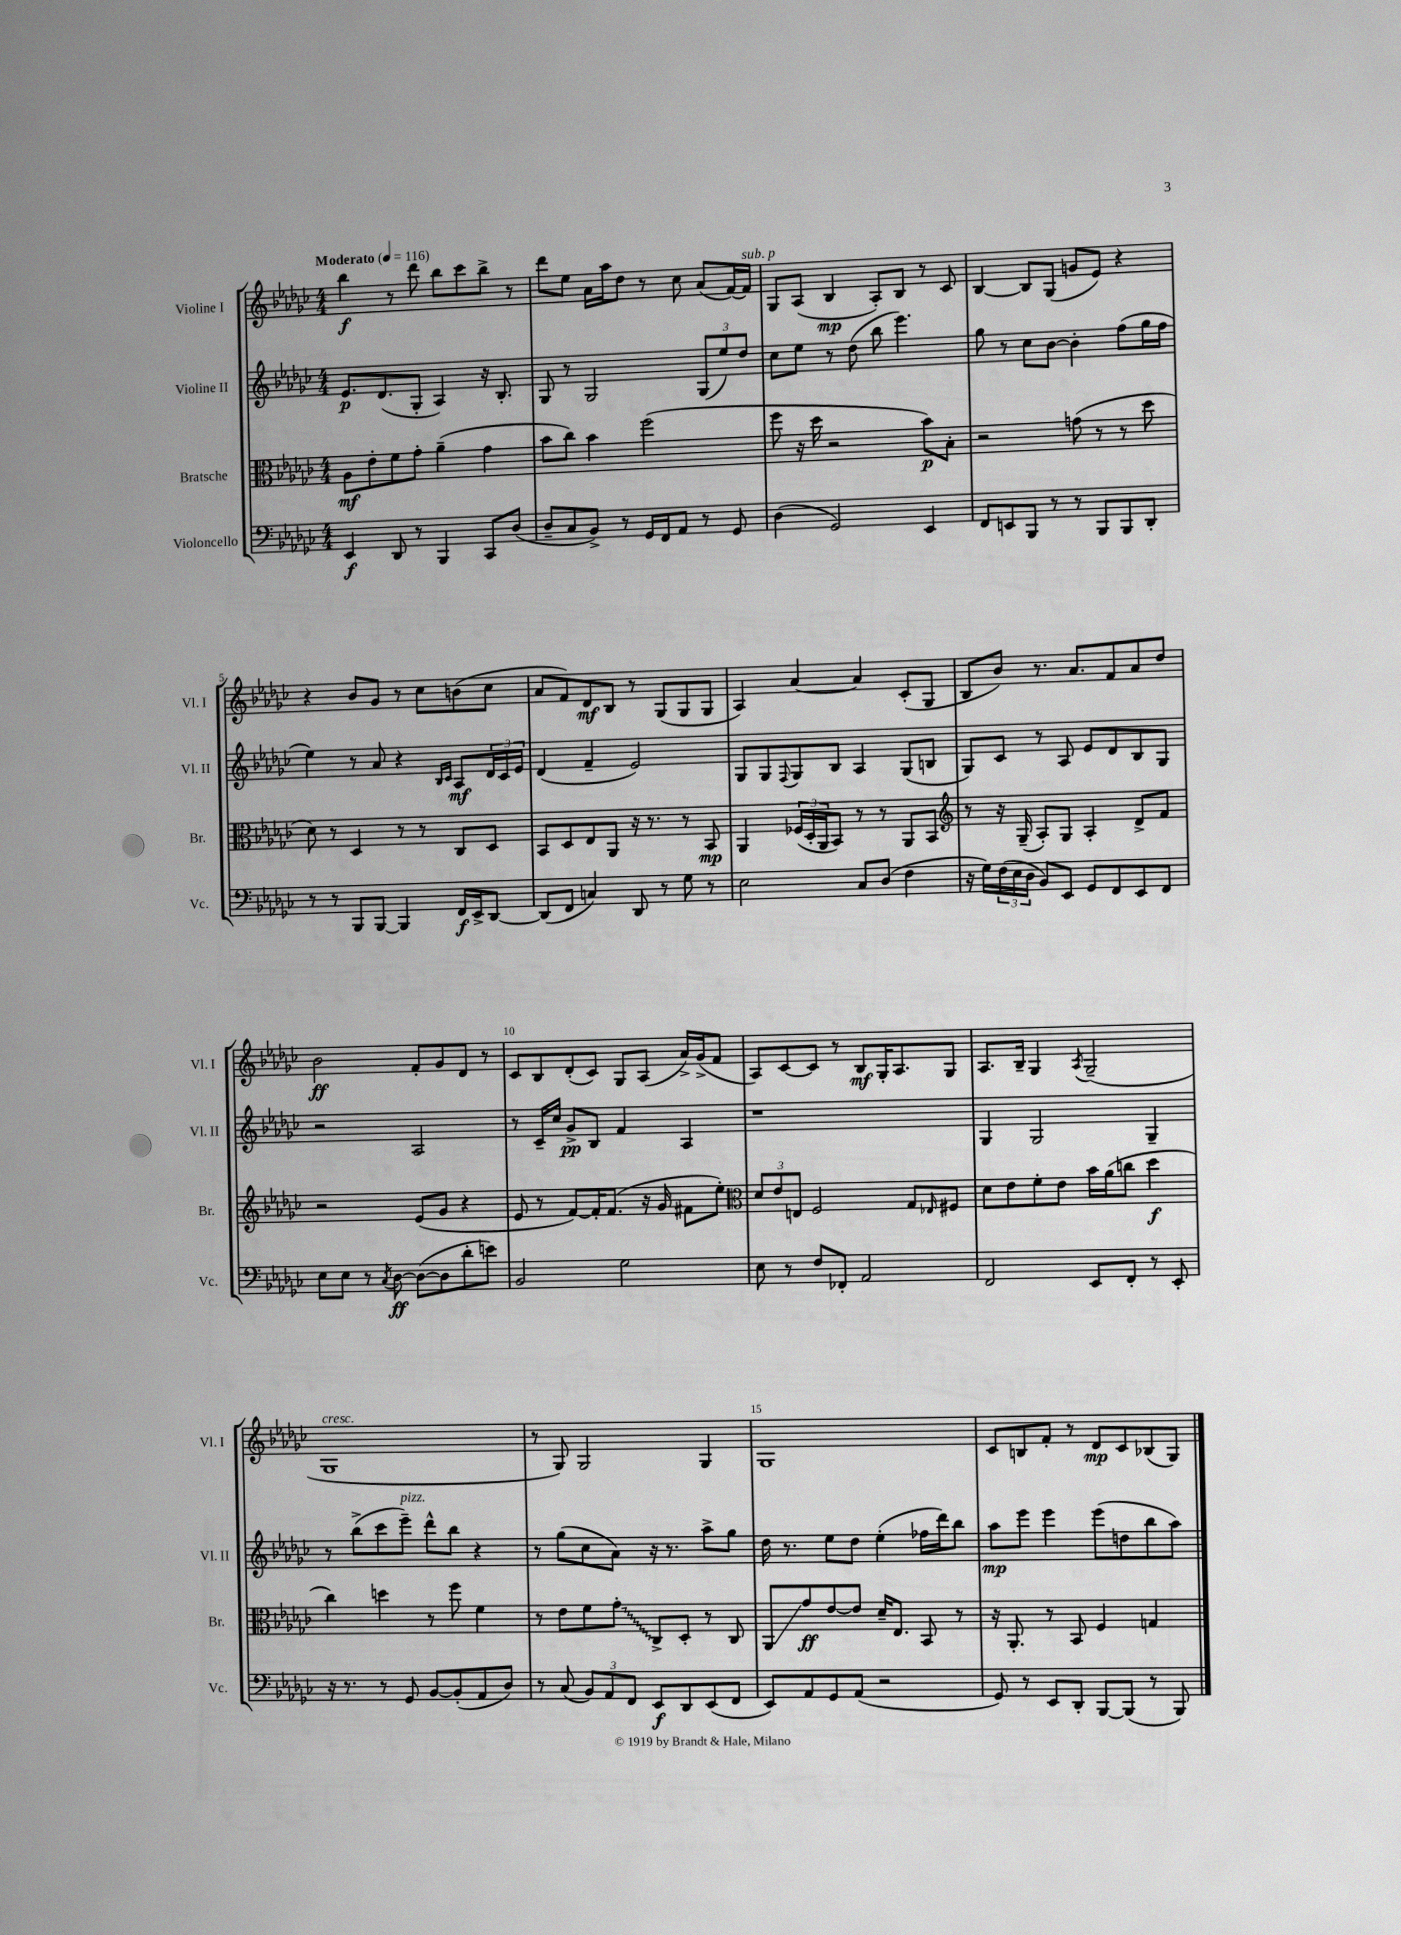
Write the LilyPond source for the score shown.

<<
\new StaffGroup <<
\new Staff = "s0" \with { instrumentName = "Violine I" shortInstrumentName = "Vl. I" } {
    \clef treble \key ges \major \numericTimeSignature \time 4/4 \tempo "Moderato" 4 = 116
    bes''4\f r8 des'''8 bes''8 ces'''8 bes''8-> r8 |
    des'''8 ees''8 aes'16 aes''16 des''8 r8 ces''8 aes'8( f'16~) f'16^\markup { \italic "sub. p" } |
    ges8 aes8( bes4\mp aes8-.) bes8 r8 ces'8 |
    bes4~ bes8 ges8( g'8 ees'8) r4 |
    r4 bes'8 ges'8 r8 ces''8 b'8( ces''8 |
    aes'8 f'8) des'8\mf bes8 r8 ges8( ges8 ges8 |
    aes4) aes'4~ aes'4 ces'8-.( ges8 |
    bes8 bes'8) r8. aes'8. f'8 aes'8 des''8 |
    bes'2\ff f'8-. ges'8 des'8 r8 |
    ces'8 bes8 des'8-.( ces'8) ges8 aes8( aes'16->) ges'16->( f'8 |
    aes8) ces'8~ ces'8 r8 bes8\mf ges16-. aes8. ges8 |
    aes8. bes16-- ges4 \acciaccatura { aes8 } ges2--( |
    ges1^\markup { \italic "cresc." } |
    r8 ges8) ges2 ges4 |
    ges1 |
    ces'8 b8 f'8-. r8 des'8\mp ces'8 bes8( ges8) \bar "|." |
}
\new Staff = "s1" \with { instrumentName = "Violine II" shortInstrumentName = "Vl. II" } {
    \clef treble \key ges \major \numericTimeSignature \time 4/4
    ees'8.\p des'8.( ges8-. aes4) r16 bes8.-. |
    ges8 r8 ges2 \tuplet 3/2 { ges8( ees''8) des''8 } |
    ces''8 ees''8 r8 des''8( bes''8 ees'''4.) |
    ges''8 r8 ces''8 bes'8~ bes'4-. f''8( ges''16 f''16 |
    ees''4) r8 aes'8 r4 \grace { bes16 ces'16 } aes8\mf \tuplet 3/2 { des'16 ces'16 ees'16 } |
    des'4( f'4-- ees'2) |
    ges8 ges8 \appoggiatura { f8 } ges8 bes8 aes4 ges8( b8 |
    ges8) ces'8 r8 aes8 ees'8 des'8 bes8 ges8 |
    r2 aes2 |
    r8 ces'16-- ces''16 ges'8->\pp bes8 f'4 aes4 |
    r1 |
    ges4 ges2 ges4-- |
    r8 bes''8->( ces'''8 ees'''8--^\markup { \italic "pizz." }) des'''8-^ bes''8 r4 |
    r8 ges''8( ces''8 aes'8) r16 r8. aes''8-> ges''8 |
    des''16 r8. ees''8 des''8 ees''4-.( fes''16 des'''16) bes''8 |
    aes''8\mp ees'''8 ees'''4 ees'''8( d''8 bes''8 aes''8) \bar "|." |
}
\new Staff = "s2" \with { instrumentName = "Bratsche" shortInstrumentName = "Br." } {
    \clef alto \key ges \major \numericTimeSignature \time 4/4
    aes8\mf ees'8-. f'8 ges'8-. aes'4--( ges'4 |
    bes'8 ces''8) bes'4 f''2( |
    f''8 r16 des''16 r2 bes'8\p) bes8-. |
    r2 g'8( r8 r8 des''8 |
    des'8) r8 des4 r8 r8 ces8 des8 |
    bes,8 des8 ees8 aes,8 r16 r8. r8 bes,8\mp |
    aes,4 \tuplet 3/2 { fes16( des16-. aes,16 } bes,8) r8 r8 aes,8 bes,8 |
    \clef treble r8 r16 ges16--( aes8-.) ges8 aes4-. des'8-> f'8 |
    r2 ees'8( ges'8 r4 |
    ees'8 r8 f'8~) f'16-. f'8.( r16 ges'16 fis'8 ees''8-.) |
    \clef alto \tuplet 3/2 { des'8 ees'8 e8 } f2 ges8 \grace { ees16 } fis8 |
    des'8 ees'8 f'8-. ees'8 bes'16 aes'16( c''8 des''4\f |
    ces''4) d''4 r8 f''8 f'4 |
    r8 ees'8 f'8 \once \override Glissando.style = #'zigzag ges'8-.\glissando ces8-> des8-. r8 ces8 |
    aes,8\glissando ges'8\ff ees'8~ ees'8 des'16-- ees8. bes,8 r8 |
    r16 aes,8.-. r8 bes,8 f4 g4 \bar "|." |
}
\new Staff = "s3" \with { instrumentName = "Violoncello" shortInstrumentName = "Vc." } {
    \clef bass \key ges \major \numericTimeSignature \time 4/4
    ees,4\f des,8 r8 bes,,4 ces,8 des8( |
    des8-- ces8 bes,8->) r8 ges,16 f,16 aes,8 r8 ges,8 |
    des4( ges,2) ees,4 |
    f,8 e,8 bes,,8 r8 r8 bes,,8 bes,,8 des,8-. |
    r8 r8 bes,,8 bes,,8~ bes,,4 f,16\f ees,16-> des,8~ |
    des,8( f,8 c4) des,8 r8 ges8 r8 |
    ees2 ces8 des8( f4 |
    r16 ges16) \tuplet 3/2 { f16( ees16 des16 } bes,8) ees,8 ges,8 f,8 ees,8 f,8 |
    ees8 ees8 r8 \acciaccatura { ces8 } des8~\ff des8~( des8 des'8-. e'8) |
    bes,2 ges2 |
    ees8 r8 f8 fes,8-. aes,2 |
    f,2 ees,8 f,8-. r8 ees,8-. |
    r16 r8. r8 ges,8 bes,8~ bes,8-.( aes,8 des8) |
    r8 ces8( \tuplet 3/2 { bes,8) aes,8 f,8 } ees,8\f des,8 ees,8( f,8 |
    ees,8) aes,8 ges,8 aes,8( r2 |
    ges,8) r8 ees,8 des,8-. bes,,8~ bes,,8( r8 bes,,8) \bar "|." |
}
>>
>>
\layout { \context { \Score \override BarNumber.break-visibility = ##(#f #t #t) barNumberVisibility = #(every-nth-bar-number-visible 5) } }
